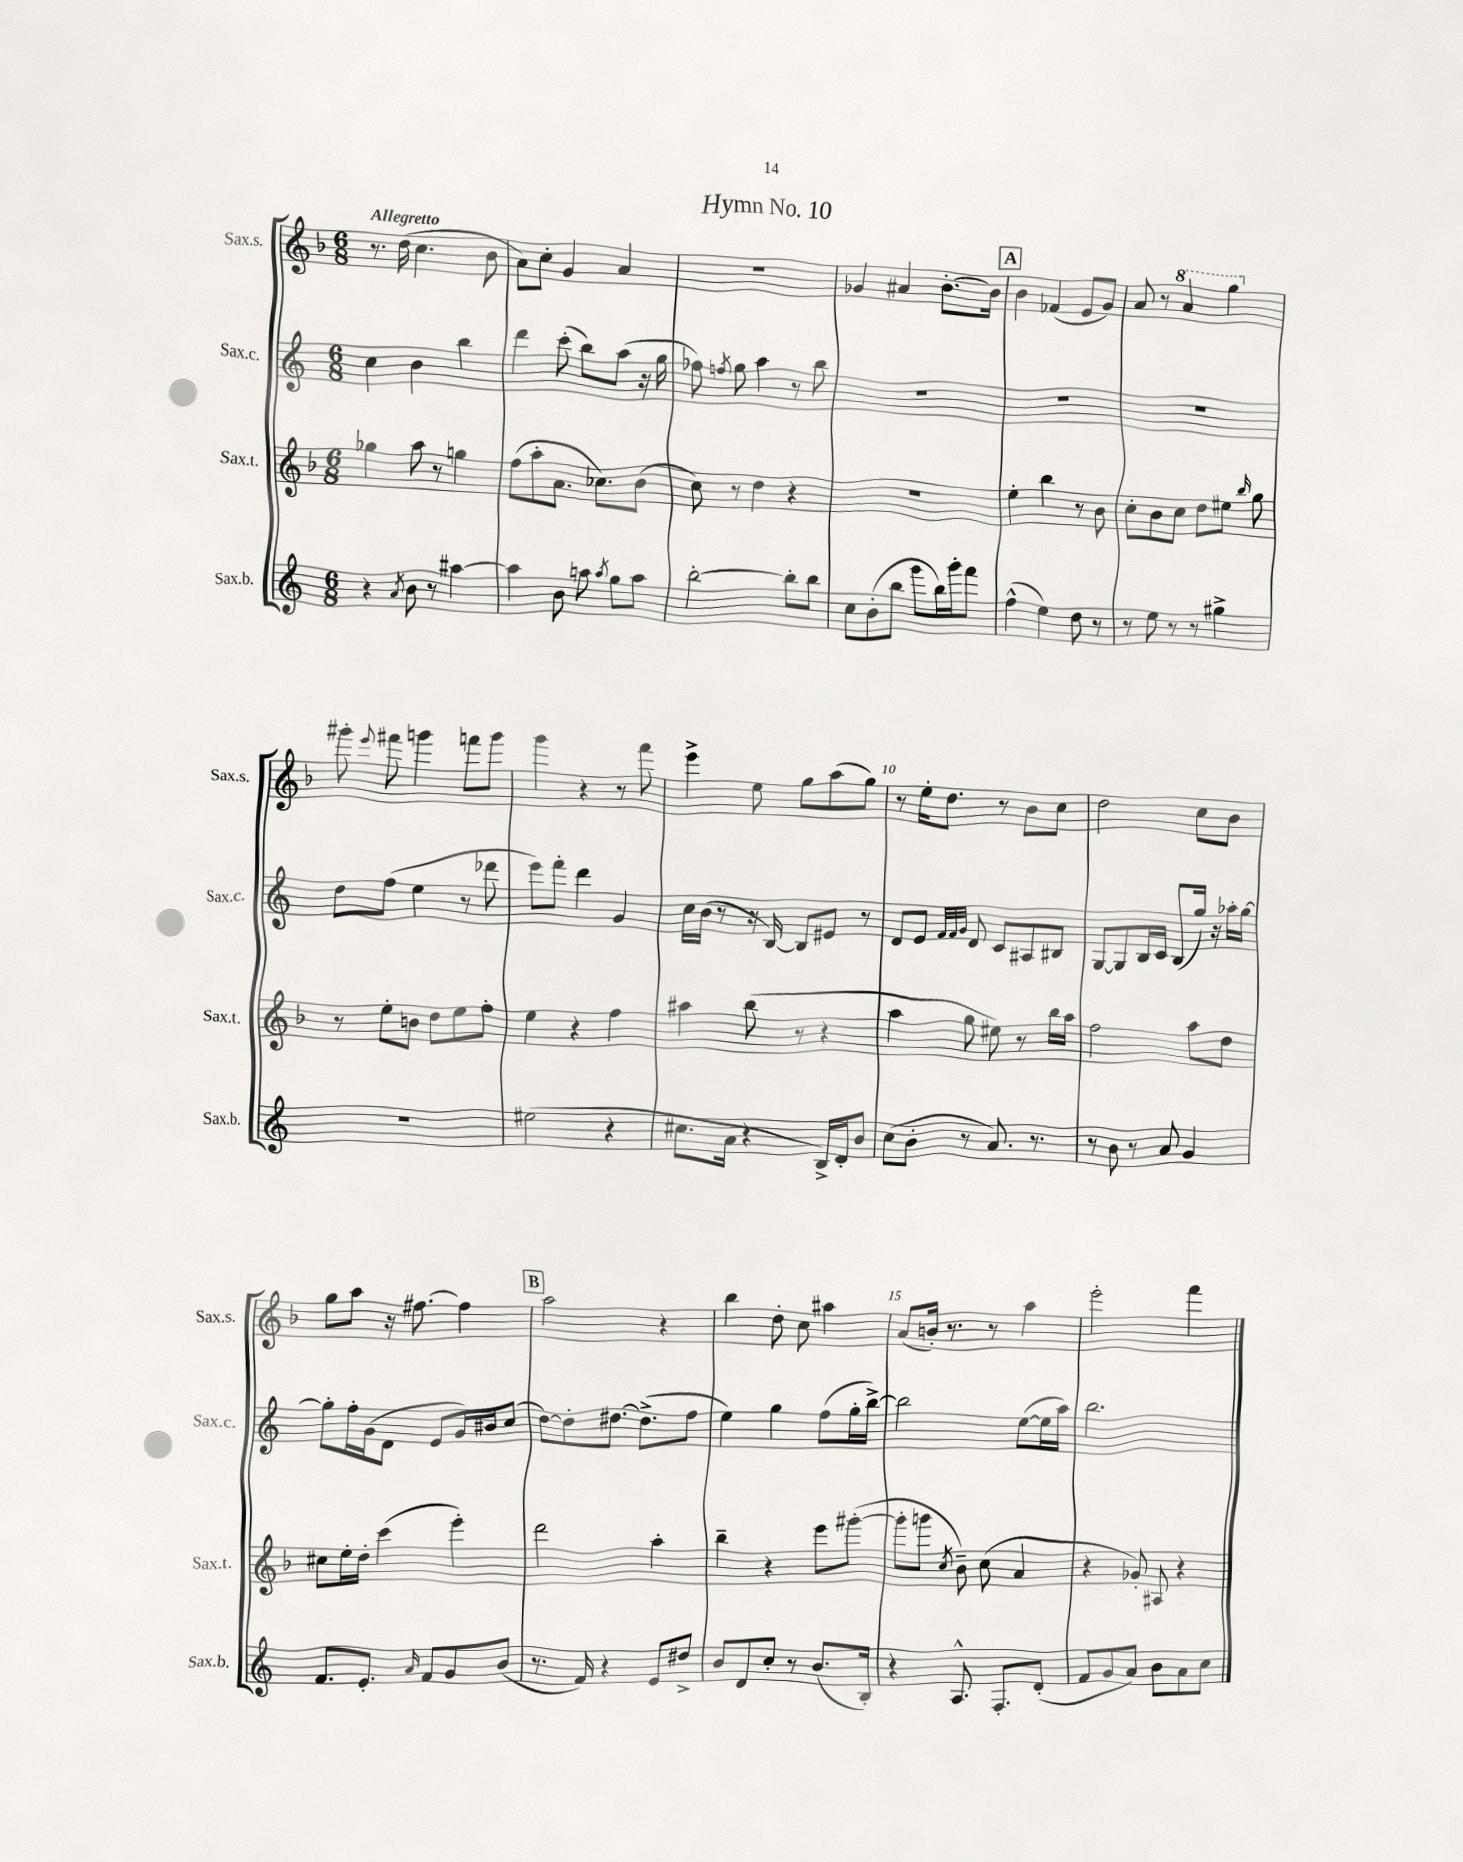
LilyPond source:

\header { title = "Hymn No. 10" }
<<
\new StaffGroup <<
\new Staff = "s0" \with { instrumentName = "Sax.s." shortInstrumentName = "Sax.s." } {
    \clef treble \key f \major \numericTimeSignature \time 6/8 \tempo "Allegretto"
    \autoBeamOff r8. d''16( c''4. bes'8 |
    a'8[) c''8]-. g'4 a'4 |
    R2. |
    ges'4 ais'4 bes'8.[~-. bes'16] |
    \mark \markup { \box "A" } bes'4 fes'4( e'8[ g'8]) |
    a'8 r8 \ottava #1 a''4 g'''4 \ottava #0 |
    gis'''8-. \appoggiatura { e'''8 } fis'''8 g'''4 f'''8[ g'''8] |
    g'''4 r4 r8 f'''8 |
    e'''4-> e''8 g''8[ a''8( g''8]) |
    r8 e''16[-. d''8.] r8 bes'8[ c''8] |
    d''2 c''8[ bes'8] |
    g''8[ a''8] r16 fis''8.~ fis''4 |
    \mark \markup { \box "B" } a''2 r4 |
    bes''4 d''8-. c''8 ais''4 |
    a'8[( b'16]-.) r8. r8 a''4 |
    e'''2-. f'''4 \bar "|." |
}
\new Staff = "s1" \with { instrumentName = "Sax.c." shortInstrumentName = "Sax.c." } {
    \clef treble \key c \major \numericTimeSignature \time 6/8
    \autoBeamOff c''4 b'4 b''4 |
    d'''4 c'''8-.( b''8[) a''8]( r16 g''16 |
    fes''8) \acciaccatura { f''8 } g''8 a''4 r8 b''8 |
    R2. |
    \mark \markup { \box "A" } R2. |
    R2. |
    d''8[ f''8]( e''4 r8 des'''8 |
    e'''8[) f'''8]-. d'''4 g'4 |
    c''16[ b'16]( r8 r16 b16~) b8[ eis'8] r8 |
    d'8[ e'8] \grace { f'32[ f'32 g'32] } d'8 c'8[ ais8 bis8] |
    g8[~ g8 b16 c'16] b8[( g''16]) r16 aes''16[-. g''16]~ |
    g''8[-. f''16-. g'16( d'8] e'8[ g'16) bis'16 c''8]( |
    \mark \markup { \box "B" } d''8[~) d''8-. dis''8.]~ dis''8.[->( f''8] |
    e''4) g''4 f''8[( g''16-. b''16]~->) |
    b''2 e''8[~( e''16 a''16]) |
    b''2. \bar "|." |
}
\new Staff = "s2" \with { instrumentName = "Sax.t." shortInstrumentName = "Sax.t." } {
    \clef treble \key f \major \numericTimeSignature \time 6/8
    \autoBeamOff ges''4 a''8 r8 g''4 |
    f''8[( a''8-. a'8.] ces''8.[) bes'8]( |
    c''8) r8 d''4 r4 |
    R2. |
    \mark \markup { \box "A" } e''4-. bes''4 r8 bes'8 |
    c''8[-. bes'8 c''8] d''8[ eis''8] \grace { bes''16 } g''8 |
    r8 e''8[-. b'8] d''8[ e''8 f''8]-. |
    e''4 r4 f''4 |
    ais''4 bes''8( r8 r4 |
    a''4 g''8 eis''8) r8 bes''16[ a''16] |
    f''2 a''8[ d''8] |
    cis''8[ e''16-. d''16]-. c'''4( e'''4-.) |
    \mark \markup { \box "B" } d'''2 a''4-. |
    bes''4-- r4 e'''8[ gis'''8]~-.( |
    gis'''8[-. g'''8] \acciaccatura { c''8 } bes'8--) c''8( a'4 |
    r4 ges'8-.) ais8 r4 \bar "|." |
}
\new Staff = "s3" \with { instrumentName = "Sax.b." shortInstrumentName = "Sax.b." } {
    \clef treble \key c \major \numericTimeSignature \time 6/8
    \autoBeamOff r4 \acciaccatura { a'8 } b'8 r8 ais''4~ |
    ais''4 b'8 a''8 \acciaccatura { a''8 } g''8[ a''8] |
    b''2~-. b''8[-. b''8] |
    c''8[ b'8-.( b''8] g'''8[ b''16) g'''16-. f'''8] |
    \mark \markup { \box "A" } f''4-^( e''4) d''8 r8 |
    r8 e''8 r8 r8 gis''4-> |
    R2. |
    eis''2( r4 |
    cis''8.[ a'16] r4 b16[->) d'16-. b'8] |
    c''8[( b'8]-. r8 a'8.) r8. |
    r8 b'8 r8 a'8 g'4 |
    f'8.[ e'8.]-. \grace { a'16 } f'8[ g'8 b'8]( |
    \mark \markup { \box "B" } r8. f'16) r4 e'8[ dis''8]-> |
    b'8[ d'8 c''8]-. r8 b'8.[( b16]-.) |
    r4 a8.-^ f8.[-. d'8]-.( |
    f'8[ g'8 a'8]) b'8[ a'8 c''8] \bar "|." |
}
>>
>>
\layout { \context { \Score \override BarNumber.break-visibility = ##(#f #t #t) barNumberVisibility = #(every-nth-bar-number-visible 5) } }
